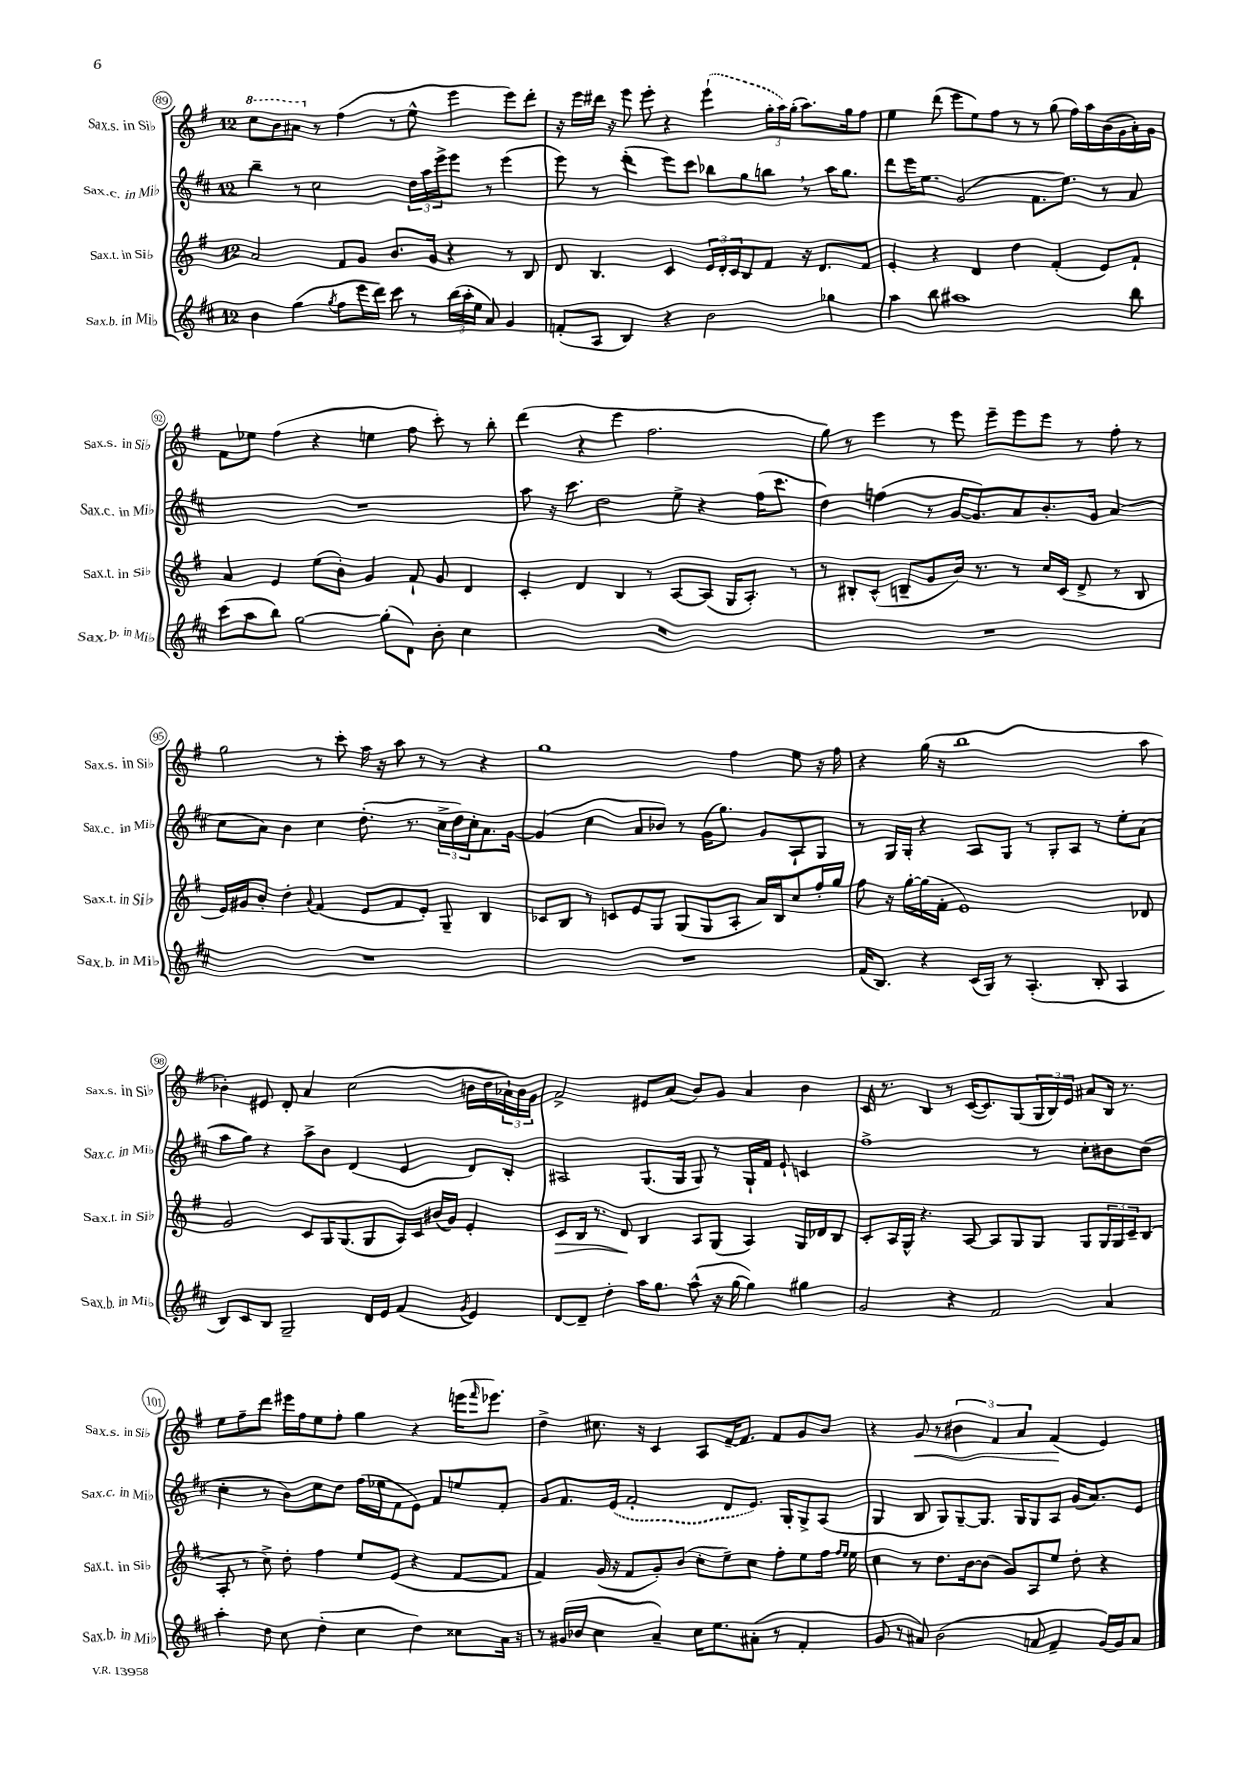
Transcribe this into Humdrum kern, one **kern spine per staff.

**kern	**kern	**dynam	**kern	**kern	**dynam
*part4	*part3	*part3	*part2	*part1	*part1
*staff4	*staff3	*staff3	*staff2	*staff1	*staff1
*I"Sax.b. in Mi♭	*I"Sax.t. in Si♭	*	*I"Sax.c. in Mi♭	*I"Sax.s. in Si♭	*
*I'Sax.b. in Mi♭	*I'Sax.t. in Si♭	*	*I'Sax.c. in Mi♭	*I'Sax.s. in Si♭	*
*clefG2	*clefG2	*	*clefG2	*clefG2	*
*k[f#c#]	*k[f#]	*	*k[f#c#]	*k[f#]	*
*M12/8	*M12/8	*	*M12/8	*M12/8	*
*	*	*	*	*8va	*
=89	=89	=89	=89	=89	=89
4b\	2a/	.	4bb~\	8ccc\L	.
.	.	.	.	8bb\	.
(4gg\	.	.	8r	8aa#X\J	.
*	*	*	*	*X8va	*
.	.	.	2cc#\	8r	.
8qgg/	.	.	.	.	.
8ff#\L	8f#/L	.	.	(4ff#\	.
16eee\L	8g/J	.	.	.	.
16ddd\JJ)	.	.	.	.	.
8ccc#\	8.b/L	.	.	8r	.
8r	.	.	24dd\LL	8ee^^\	.
.	.	.	24aa\	.	.
.	16g/Jk	.	.	.	.
.	.	.	24eee^\J	.	.
(24bb\LL	4r	.	8eee\J	4eee\	.
24aa'\	.	.	.	.	.
24ee\JJ	.	.	.	.	.
8a/)	.	.	8r	.	.
4g/	8r	.	(4eee\	8eee\L)	.
.	8B/	.	.	8ddd'\J	.
=90	=90	=90	=90	=90	=90
(8fn'/L	8d/	.	8eee\)	16r	.
.	.	.	.	16eee\LL	.
8A/J	4.B/	.	8r	16ddd#X\JJ	.
.	.	.	.	16r	.
4B/)	.	.	(4ddd'\	8eee\	.
.	.	.	.	8eee'\	.
4r	4c/	.	8eee\L)	4r	.
.	.	.	8ccc#\J	.	.
2b\	24e/LL	.	8bb-X\L	(4eee`\	.
.	24d'/	.	.	.	.
.	24c/J	.	.	.	.
.	8B/	.	8gg\	.	.
.	8f#/J	.	8bbn,\J	24gg'\LL	.
.	.	.	.	24aa\)	.
.	.	.	.	(24gg'\JJ	.
.	16r	.	8r	8.aa\L)	.
.	8.d/L	.	.	.	.
4gg-X\	.	.	16aa\KL	.	.
.	.	.	8.gg\J	16gg\k	.
.	8f#/J	.	.	8ff#\J	.
=91	=91	=91	=91	=91	=91
4aa\	4e'/	.	8ddd\L	4ee\	.
.	.	.	16eee\K	.	.
.	.	.	8.ee\J	.	.
8bb\	4r	.	.	(8ddd\	.
1aa#X	.	.	(2g/	8eee\L	.
.	4d/	.	.	8ee\)	.
.	.	.	.	8ff#\J	.
.	4dd\	.	.	8r	.
.	.	.	8.f#\L	8r	.
.	(4f#'/	.	.	(8gg\	.
.	.	.	8.ee\J)	.	.
.	.	.	.	16ff#\LL)	.
.	.	.	.	16aa\	.
.	8e/L)	.	8r	(16b\	.
.	.	.	.	16g\	.
8bb\	8f#`/J	.	8a/	16a'\)	.
.	.	.	.	16g\JJ	.
!!LO:LB:g=z
=92	=92	=92	=92	=92	=92
(8ccc#\L	4a/	.	1.r	8f#\L	.
8aa\	.	.	.	8ee-X\J	.
8bb\J)	4e/	.	.	(4ff#\	.
[2gg\	.	.	.	.	.
.	(8ee\L	.	.	4r	.
.	8b'\J)	.	.	.	.
.	4g/	.	.	4een\	.
(8gg'\L]	.	.	.	.	.
8d\J)	8f#`/	.	.	8ff#\	.
8b'\	8g/	.	.	8ccc'\)	.
4cc#\	4d/	.	.	8r	.
.	.	.	.	8bb'\	.
=93	=93	=93	=93	=93	=93
1.r	4c'/	.	8aa\	(4ddd\	.
.	.	.	16r	.	.
.	.	.	8.ccc#\	.	.
.	4d/	.	.	4r	.
.	.	.	2dd\	.	.
.	4B/	.	.	4eee\	.
.	8r	.	.	2.ff#\	.
.	[8A/L	.	8ee^\	.	.
.	(8A/J]	.	4r	.	.
.	16G/KL	.	.	.	.
.	8.A'/J)	.	.	.	.
.	.	.	(16ff#\KL	.	.
.	.	.	8.ccc#\J	.	.
.	8r	.	.	.	.
=94	=94	=94	=94	=94	=94
1.r	8r	.	4dd\)	8gg\)	.
.	8B#X'/L	.	.	8r	.
.	(8c^^/J	.	(4ffn\	4eee\	.
.	8Bn~/L	.	.	.	.
.	8g/	.	8r	8r	.
.	16b/Jk)	.	[16g/KL	8eee\	.
.	8.r	.	8.g/])	.	.
.	.	.	.	8eee~\L	.
.	8r	.	8a/	8eee\	.
.	16cc/LL	.	8.b'/	8eee\J	.
.	(16c/JJ	.	.	.	.
.	8d^/	.	.	8r	.
.	.	.	16g/Jk	.	.
.	8r	.	(4a/	8ff#'\	.
.	8B/	.	.	8r	.
!!LO:LB:g=z
=95	=95	=95	=95	=95	=95
1.r	16e/LL)	.	8cc#\L	2gg\	.
.	16g#X/J	.	.	.	.
.	8b'/J	.	8a\J)	.	.
.	4dd'\	.	4b\	.	.
.	8qqa/	.	.	.	.
.	(4f#/	.	4cc#\	8r	.
.	.	.	.	8ccc'\	.
.	8e/L	.	(8.dd'\	16aa\	.
.	.	.	.	16r	.
.	8f#/	.	.	8aa\	.
.	.	.	8.r	.	.
.	8e'/J)	.	.	8r	.
.	8G~/	.	24cc#^\LL	8r	.
.	.	.	24dd\)	.	.
.	.	.	24cc#'\J	.	.
.	4B/	.	8.a\	4r	.
.	.	.	[16g\Jk	.	.
=96	=96	=96	=96	=96	=96
1.r	8c-X/L	.	(4g/]	1gg	.
.	8B/J	.	.	.	.
.	8r	.	4cc#\	.	.
.	8cn/L	.	.	.	.
.	8e/	.	8a/L	.	.
.	8G/J	.	8b-X/J)	.	.
.	(8G/L	.	8r	.	.
.	8G/	.	(16g\KL	.	.
.	.	.	8.gg\J)	.	.
.	8A'/J	.	.	4ff#\	.
.	16a/LL)	.	8g/L	.	.
.	16B/J	.	.	.	.
.	8cc/	.	8A`/	8ee\	.
.	16ff#'/L	.	8G/J	16r	.
.	16gg/JJ	.	.	16ff#\	.
=97	=97	=97	=97	=97	=97
(16f#/KL	8ff#\	.	8r	4r	.
8.B/J)	.	.	.	.	.
.	16r	.	16G/LL	.	.
.	[16gg'\LL	.	16G'/JJ	.	.
4r	(16gg\]	.	4r	(16gg\	.
.	16f#'\JJ	.	.	16r	.
.	1e)	.	.	1bb	.
(16c#/LL	.	.	8A/L	.	.
16G/JJ)	.	.	.	.	.
8r	.	.	8G/J	.	.
(4.A'/	.	.	8r	.	.
.	.	.	8G'/L	.	.
.	.	.	8A/J	.	.
8B'/	.	.	8r	.	.
4A/	.	.	8ee'\L	.	.
.	8d-X/	.	(8a\J	8aa\	.
!!LO:LB:g=z
=98	=98	=98	=98	=98	=98
8B/L)	2g/	.	8aa\L	4b-X'\)	.
8c#/	.	.	8gg\J)	.	.
8B/J	.	.	4r	8e#X/	.
2G~/	.	.	.	8d'/	.
.	8c/L	.	8aa^\L	4a/	.
.	16G/K	.	8b\J	.	.
.	(8.G/	.	.	.	.
.	.	.	(4d/	(2cc\	.
16d/LL	8G/	.	.	.	.
16e/JJ	.	.	.	.	.
(4f#/	16A/L)	.	4e/	.	.
.	16c/JJ	.	.	.	.
.	(16b#X/LL	.	.	.	.
.	16g/JJ)	.	.	.	.
8qg/	.	.	.	.	.
4e/)	4e'/	.	8d/L)	16bn\LL	.
.	.	.	.	16dd\	.
.	.	.	8B'/J	24a-X`\)	.
.	.	.	.	24b\	.
.	.	.	.	24g\JJ	.
=99	=99	=99	=99	=99	=99
!	!	!LO:HP:b	!	!	!
[8d/L	8c/L	>	2A#X/	2f#^/	.
8d~/J]	16B/Jk	.	.	.	.
.	8.r	.	.	.	.
4dd'\	.	.	.	.	.
.	8d/	.	.	.	.
16aa\KL	4B/	]	(8.G/L	8e#X/L	.
8.gg\J	.	.	.	.	.
.	.	.	.	(8a/J	.
.	.	.	16G/Jk	.	.
(8aa^^\	8A/L	.	8G/)	8b/L)	.
16r	(8G/J	.	8r	8g/J	.
[16gg\	.	.	.	.	.
4gg\])	4A/)	.	16G`/LL	4a/	.
.	.	.	16f#/JJ	.	.
.	.	.	8e`/	.	.
4gg#X\	16G/LL	.	4cn/	4b\	.
.	16d-X/J	.	.	.	.
.	8B/J	.	.	.	.
=100	=100	=100	=100	=100	=100
2g/	8c'/L	.	1ff#^	16c/	.
.	.	.	.	8.r	.
.	16A/L	.	.	.	.
.	16G^^/JJ	.	.	.	.
.	4.r	.	.	4B/	.
4r	.	.	.	8r	.
.	[8A/	.	.	([16c/KL	.
.	.	.	.	8.c/])	.
2f#/	8A/L]	.	.	.	.
.	8G/	.	.	(8G/	.
.	8G/J	.	8r	24G/L	.
.	.	.	.	24B/)	.
.	.	.	.	24e/JJ	.
.	8G/L	.	8cc#'\L	8a#X/L	.
4a/	24G/L	.	8b#X\	16B/Jk	.
.	24G/	.	.	.	.
.	.	.	.	8.r	.
.	24c~/J	.	.	.	.
.	(8B/J	.	(8dd\J	.	.
!!LO:LB:g=z
=101	=101	=101	=101	=101	=101
4aa'\	8A'/	.	4cc#'\	8ee\L	.
.	8r	.	.	8ff#~\	.
8dd\	8cc^\)	.	8r	8ddd\J	.
8cc#\	8dd'\	.	8b\L)	16eee#X\LL	.
.	.	.	.	16ff#\J	.
(4dd'\	4ff#\	.	8cc#\	8ee\	.
.	.	.	8dd\J	8ff#'\J	.
4cc#\	8ee/L	.	(16ff#\LL	4gg\	.
.	.	.	16ee-X\J	.	.
.	(8e/J	.	8f#\	.	.
4dd\)	4r	.	8e\J)	4r	.
.	.	.	8f#/L	.	.
8cc##X\L	[8f#/L	.	8een/	(16eeen\KL	.
.	.	.	.	16qqfff#/	.
.	.	.	.	8.eee-X\J)	.
16a\Jk	8f#/J]	.	8f#'/J	.	.
16r	.	.	.	.	.
=102	=102	=102	=102	=102	=102
8r	4f#/)	.	8g/L	4dd^\	.
(16g#X/LL	.	.	8.f#/	.	.
16b-X/JJ	.	.	.	.	.
4cc#\	(16g/	.	.	8.cc#X\	.
.	16r	.	(16e/Jk	.	.
.	8f#/L	.	2f#'/	.	.
.	.	.	.	16r	.
4a~/)	8g'/)	.	.	4c/	.
.	(8b/J	.	.	.	.
16cc#\KL	8cc'\L	.	.	8A/L	.
8.ee\	.	.	.	.	.
.	8ee~\)	.	8d/L	[16f#~/K	.
.	.	.	.	8.f#/J]	.
(8a#X'\J	8cc\J	.	8.e/J)	.	.
8r	8ff#'\L	.	.	8f#/L	.
.	.	.	16G'/KL	.	.
4f#'/	8ee\	.	8G^/	8g/	.
.	16ff#\Jk	.	(8A/J	8b/J	.
.	16qqff#/LL	.	.	.	.
.	16qqee/JJ	.	.	.	.
.	16ee\	.	.	.	.
=103	=103	=103	=103	=103	=103
8g/	4cc\	.	4G/	4r	.
8r	.	.	.	.	.
!	!	!	!	!	!LO:HP:b
8a#X/)	8r	.	8B/	8g/	<
(2b\	8.dd\L	.	8G/L)	8r	.
.	.	.	[8G~/	6b#X\	.
.	[16b\k	.	.	.	.
.	(8b\J]	.	8.G/J]	.	.
.	.	.	.	6f#/	.
.	8g/L)	.	.	.	.
.	.	.	16G/KL	.	.
.	.	.	.	6a/	.
8an/	8A/	.	8G/	.	.
4f#~/	8ee/J	.	8A/J	(4f#/	.
.	8dd'\	.	(16g/KL	.	.
.	.	.	8.a/)	.	.
[16g/LL)	4r	.	.	4e/)	[
16g/J]	.	.	.	.	.
8a/J	.	.	8e/J	.	.
==	==	==	==	==	==
*-	*-	*-	*-	*-	*-
